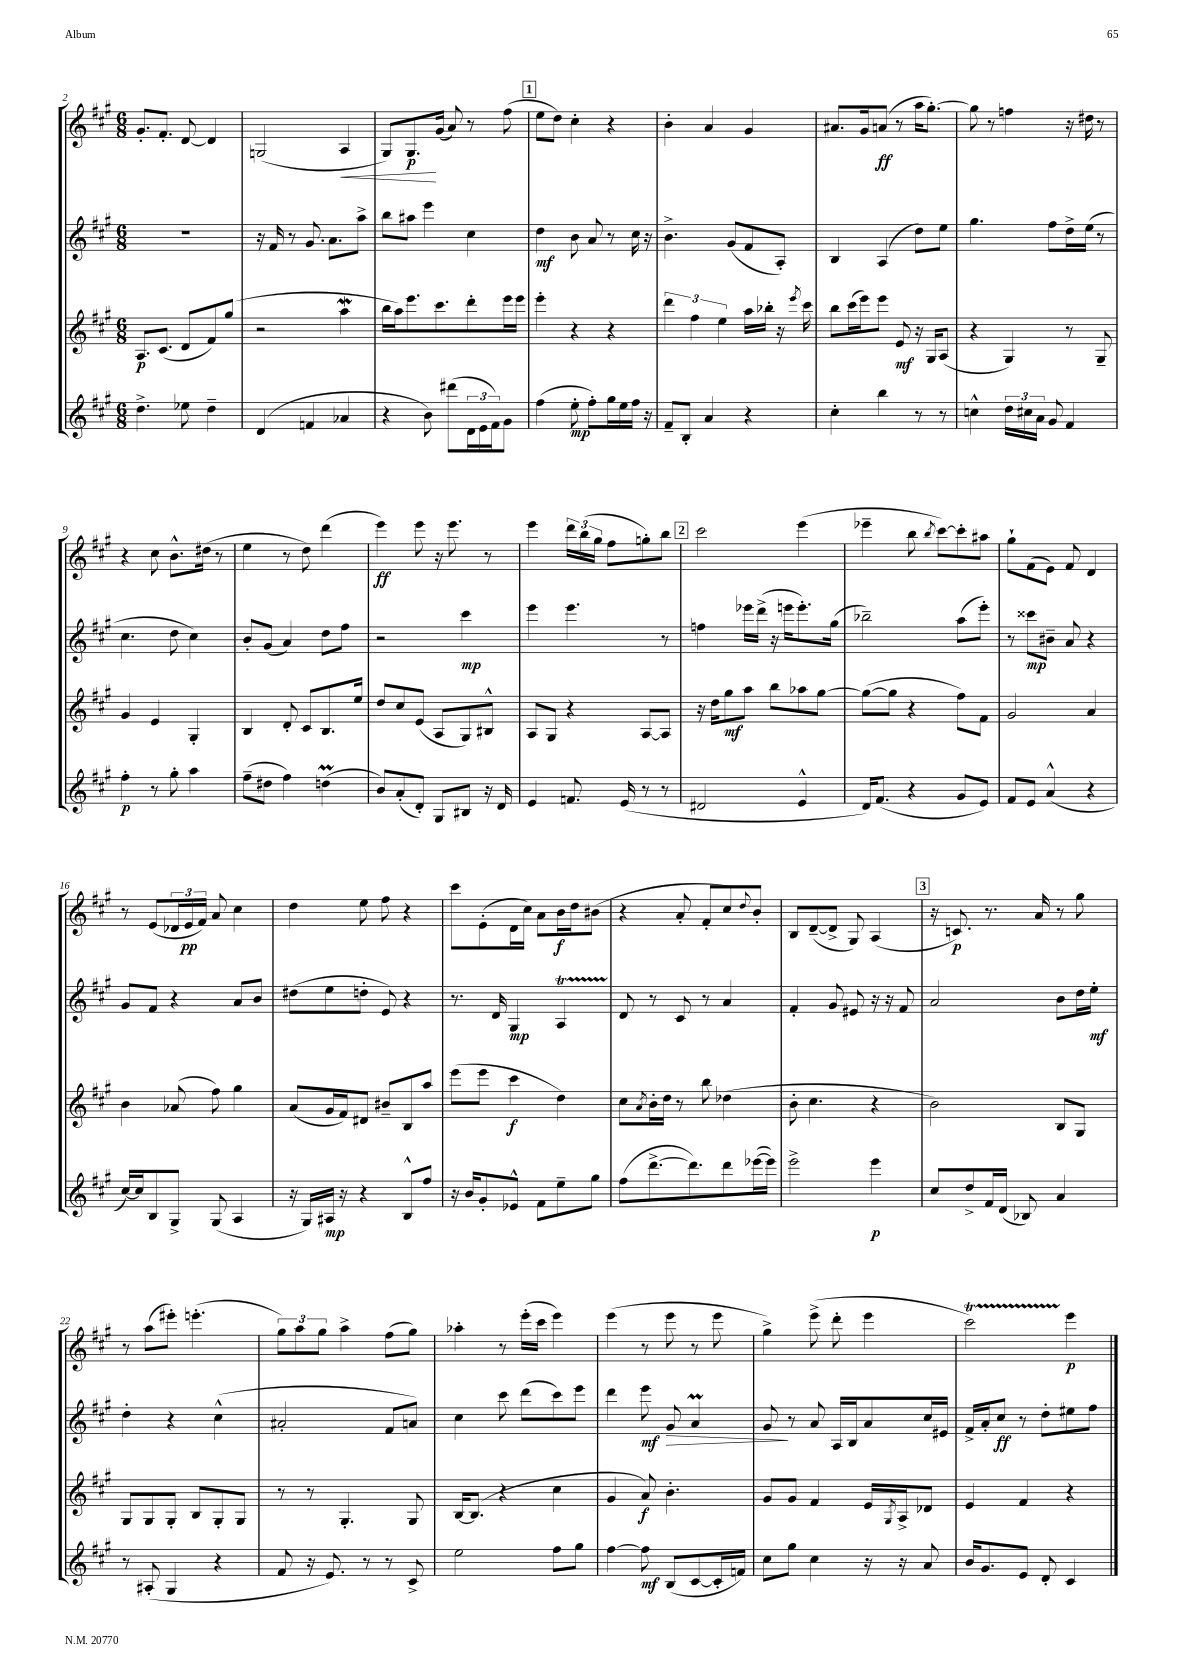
<<
\new StaffGroup <<
\new Staff = "s0" {
    \clef treble \key a \major \numericTimeSignature \time 6/8
    gis'8.-. fis'8.-. d'8~ d'4 |
    g2( a4\< |
    gis8) gis8.\p\! gis'16( a'8) r8 fis''8( |
    \mark \markup { \box "1" } e''8 d''8) cis''4-. r4 |
    b'4-. a'4 gis'4 |
    ais'8. gis'16 a'8\ff( r8 a''16 gis''8.~-.) |
    gis''8 r8 f''4 r16 dis''16 r8 |
    r4 cis''8 b'8.-^ dis''16( r8 |
    e''4 r8 d''8) d'''4( |
    e'''4\ff) e'''8 r16 e'''8. r8 |
    e'''4 \tuplet 3/2 { d'''16 b''16( gis''16 } fis''8 g''8-.) b''8 |
    \mark \markup { \box "2" } cis'''2 e'''4( |
    ees'''4-- b''8 \acciaccatura { b''8 } cis'''8~) cis'''8-. ais''8 |
    gis''8-! fis'8( e'8) fis'8 d'4 |
    r8 e'8( \tuplet 3/2 { des'16 e'16\pp fis'16) } a'8 cis''4 |
    d''4 e''8 fis''8 r4 |
    cis'''8 e'8-.( d'16 cis''16) a'8 b'16\f d''16 bis'8( |
    r4 a'8-. fis'8-. cis''8) \appoggiatura { d''8 } b'8-. |
    b8 d'8~--( d'8-> gis8) a4( |
    \mark \markup { \box "3" } r16 c'8.\p) r8. a'16 r8 gis''8 |
    r8 a''8( eis'''8-.) e'''4.-.( |
    \tuplet 3/2 { gis''8) a''8 gis''8 } a''4-> fis''8( gis''8) |
    aes''4-. r8 e'''16-.( cis'''16 e'''4) |
    e'''4( r8 e'''8 r8 e'''8 |
    gis''4->) e'''8->( d'''8-. e'''4 |
    cis'''2\startTrillSpan) e'''4\stopTrillSpan\p \bar "|." |
}
\new Staff = "s1" {
    \clef treble \key a \major \numericTimeSignature \time 6/8
    R2. |
    r16 fis'16 r8 gis'8. a'8. a''8-> |
    b''8 ais''8 e'''4 cis''4 |
    \mark \markup { \box "1" } d''4\mf b'8 a'8 r8 cis''16 r16 |
    b'4.-> gis'8( fis'8 a8-.) |
    b4 a4( d''8) e''8 |
    gis''4. fis''8 d''16-> e''16( r8 |
    cis''4. d''8 cis''4) |
    b'8-. gis'8( a'4) d''8 fis''8 |
    r2 cis'''4\mp |
    e'''4 e'''4. r8 |
    \mark \markup { \box "2" } f''4 ees'''16 d'''16->( r16 e'''16 e'''8.-.) gis''16( |
    bes''2--) a''8( e'''8-.) |
    r8 cisis'''8\mp bis'8-- a'8 r4 |
    gis'8 fis'8 r4 a'8 b'8 |
    dis''8( e''8 d''8-. e'8) r4 |
    r8. d'16 gis4\mp a4\startTrillSpan |
    d'8\stopTrillSpan r8 cis'8 r8 a'4 |
    fis'4-. gis'8 eis'8 r16 r16 fis'8 |
    \mark \markup { \box "3" } a'2 b'8 d''16 e''16-.\mf |
    d''4-. r4 cis''4-^( |
    ais'2-. fis'8 a'8) |
    cis''4 cis'''8 d'''8( cis'''8) e'''8 |
    d'''4 e'''8\mf gis'8\> a'4\prall |
    gis'8\! r8 a'8 a16 b16 a'8 cis''16 eis'16 |
    fis'16-> a'16-. cis''8\ff r8 d''8-. eis''8 fis''8 \bar "|." |
}
\new Staff = "s2" {
    \clef treble \key a \major \numericTimeSignature \time 6/8
    a8.\p cis'8.( d'8 fis'8) gis''8( |
    r2 a''4\mordent |
    b''16 a''16) e'''8. cis'''8. d'''8-. e'''16 e'''16 |
    \mark \markup { \box "1" } e'''4-. r4 r4 |
    \tuplet 3/2 { d'''4 fis''4 e''4 } a''16 bes''16-. r16 \acciaccatura { e'''8 } cis'''16 |
    b''8 cis'''16( e'''16) e'''8 e'8\mf r16 gis16 a8( |
    r4 gis4) r8 gis8-- |
    gis'4 e'4 gis4-. |
    b4 d'8-. cis'8 b8. e''16 |
    d''8 cis''8 e'8( a8 gis8) bis8-^ |
    a8 gis8 r4 a8~ a8 |
    \mark \markup { \box "2" } r16 d''16 gis''8\mf a''8 b''8 aes''8 gis''8~ |
    gis''8~( gis''8 r4 fis''8) fis'8 |
    gis'2 a'4 |
    b'4 aes'8( fis''8) gis''4 |
    a'8( gis'16 fis'16) dis'8 bis'8-- b8 a''8 |
    e'''8( e'''8 cis'''4\f d''4) |
    cis''8 \acciaccatura { a'8 } b'16-. d''16 r8 b''8 des''4( |
    b'8-. cis''4. r4 |
    \mark \markup { \box "3" } b'2) b8 gis8 |
    gis8 gis8 gis8-. b8 gis8-. gis8 |
    r8 r8 gis4.-. gis8 |
    b16~ b8.( r4 cis''4 |
    gis'4 a'8\f) b'4.-. |
    gis'8 gis'8 fis'4 e'16 \acciaccatura { gis8 } a16-> des'8 |
    e'4 fis'4 r4 \bar "|." |
}
\new Staff = "s3" {
    \clef treble \key a \major \numericTimeSignature \time 6/8
    d''4.-> ees''8 d''4-- |
    d'4( f'4 aes'4 |
    r4 b'8) dis'''8( \tuplet 3/2 { d'16 e'16 fis'16) } gis'8 |
    \mark \markup { \box "1" } fis''4( e''8-.\mp fis''8-.) gis''16 e''16 fis''16 r16 |
    fis'8-- b8-. a'4 r4 |
    cis''4-. b''4 r8 r8 |
    c''4-^ \tuplet 3/2 { d''16 cis''16 a'16 } gis'8 fis'4 |
    fis''4-.\p r8 gis''8-. a''4 |
    fis''8--( dis''8 fis''4) d''4\prall( |
    b'8) a'8-.( d'8-.) gis8 bis8 r16 d'16 |
    e'4 f'8. e'16( r8 r8 |
    \mark \markup { \box "2" } dis'2 e'4-^ |
    d'16) fis'8.( r4 gis'8 e'8) |
    fis'8 e'8 a'4-^( r4 |
    cis''16~) cis''16 b8 gis8-> gis8( a4 |
    r16 gis16) ais16\mp r16 r4 b8-^ fis''8 |
    r16 b'16 gis'8-. ees'8-^ fis'8 e''8-- gis''8 |
    fis''8( d'''8.~-> d'''8.) d'''8 ees'''16~( ees'''16) |
    e'''2-> e'''4\p |
    \mark \markup { \box "3" } cis''8 d''8-> fis'16 d'16( bes8) a'4 |
    r8 ais8-.( gis4 r4 |
    fis'8 r16 e'8.) r8 r8 cis'8-> |
    e''2 fis''8 gis''8 |
    fis''4~ fis''8\mf b8( cis'8~ cis'16-. f'16) |
    cis''8 gis''8 cis''4 r16 r16 a'8 |
    b'16 gis'8. e'8 d'8-. cis'4 \bar "|." |
}
>>
>>
\layout { \context { \Score currentBarNumber = #2 } }
